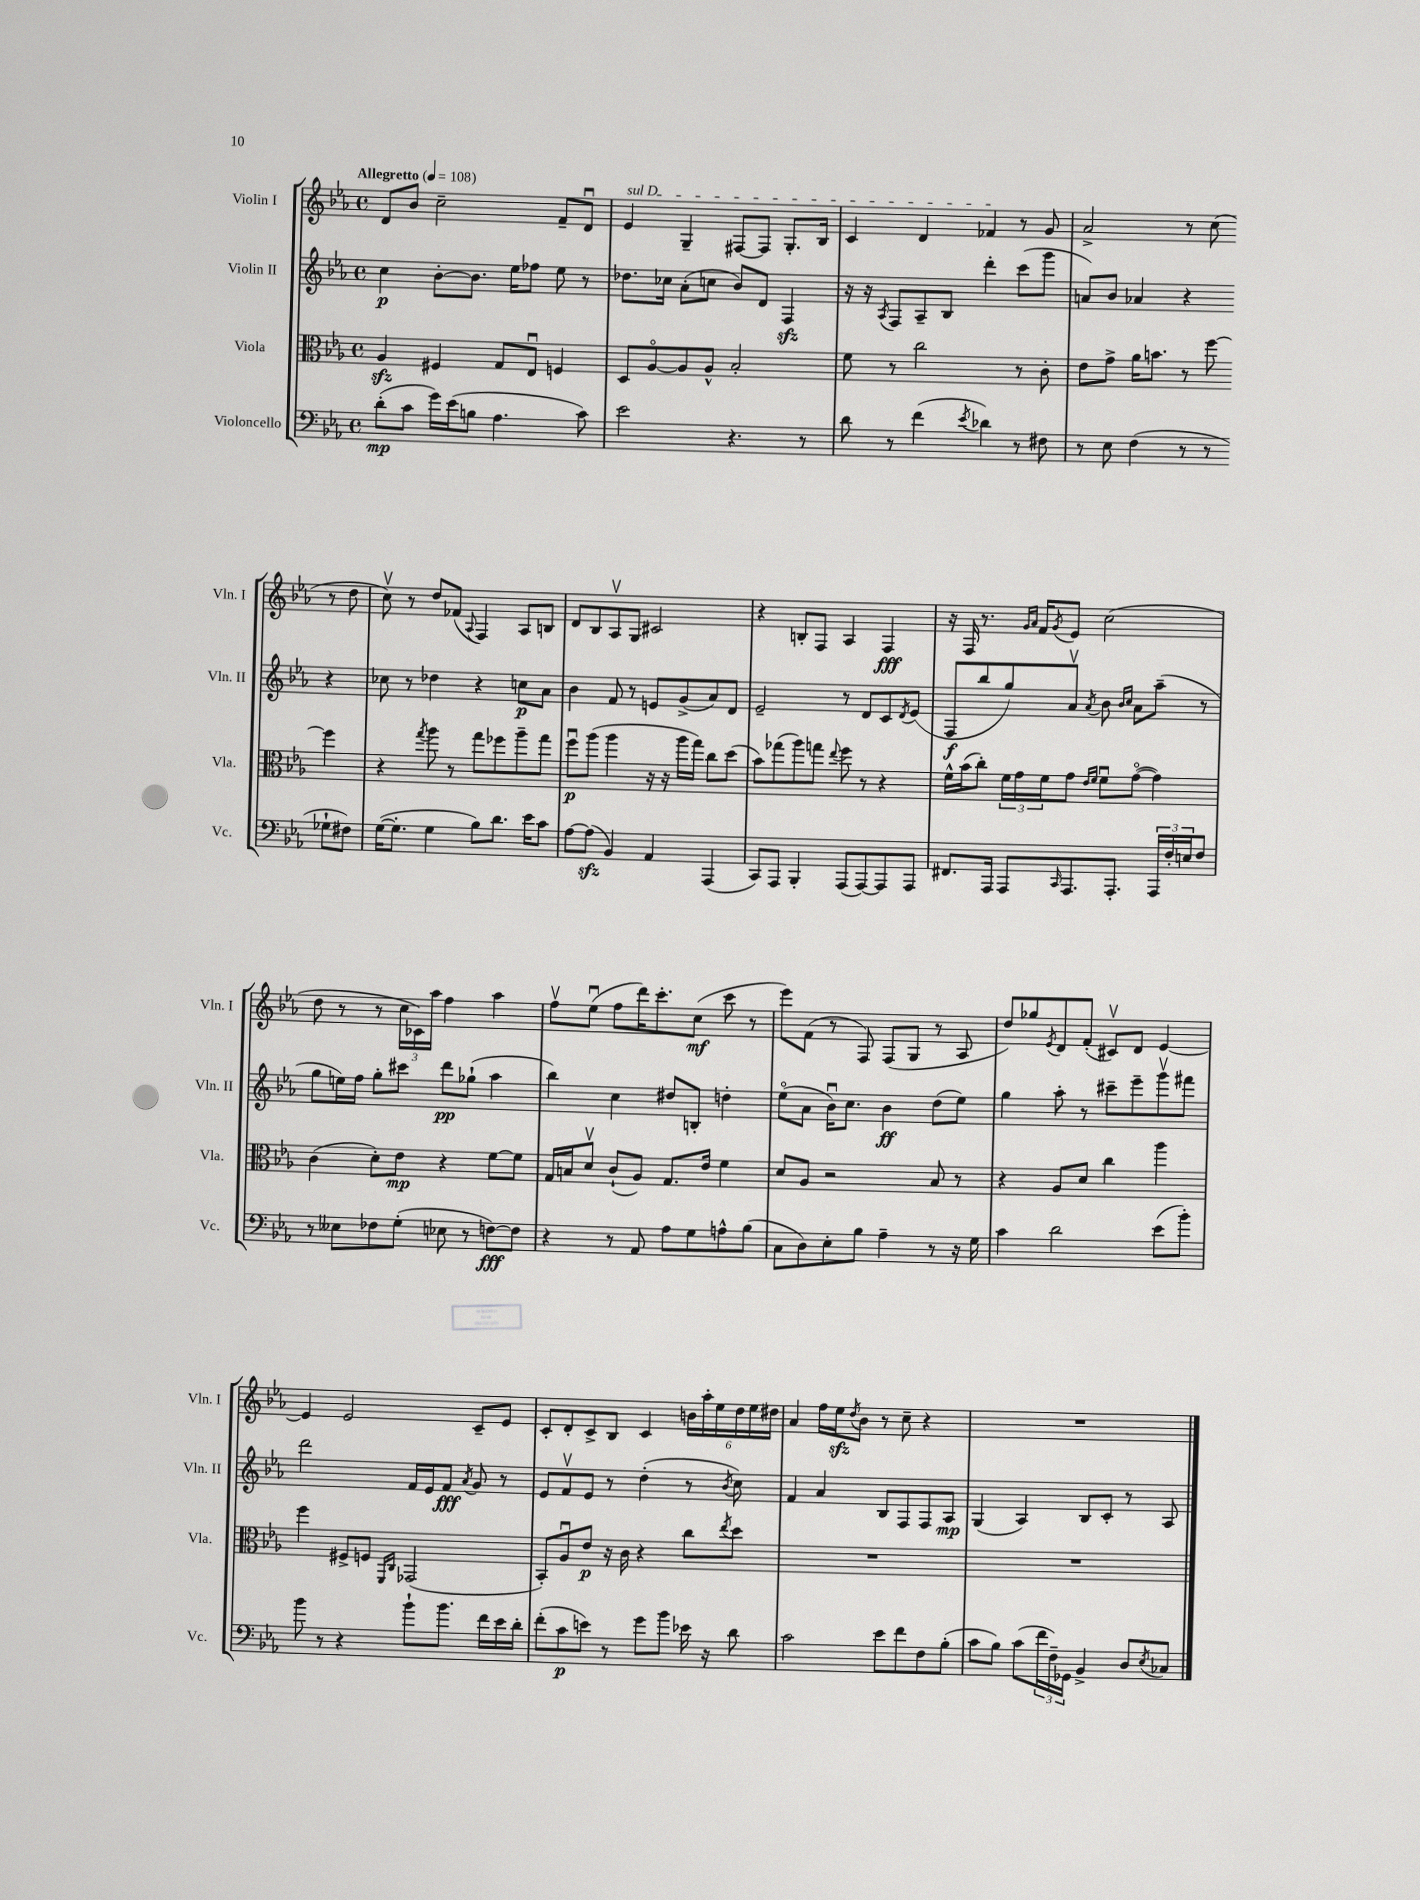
<<
\new StaffGroup <<
\new Staff = "s0" \with { instrumentName = "Violin I" shortInstrumentName = "Vln. I" } {
    \clef treble \key ees \major \defaultTimeSignature \time 4/4 \tempo "Allegretto" 4 = 108
    d'8 bes'8 c''2-- f'8-- d'8\downbow |
    \once \override TextSpanner.bound-details.left.text = \markup { \italic "sul D" } ees'4\startTextSpan g4-- fis8~ fis8 g8.-. bes16 |
    c'4 d'4 fes'4\stopTextSpan r8 g'8 |
    aes'2-> r8 c''8( r8 d''8 |
    c''8\upbow) r8 d''8 fes'8( \appoggiatura { aes8 } f4) aes8 b8 |
    d'8 bes8 aes8\upbow g8 cis'2 |
    r4 b8-. f8 aes4 f4\fff |
    r16 f16 r8. \grace { g'16 aes'16 } f'16 \acciaccatura { g'8 } ees'8 c''2( |
    d''8 r8 r8 \tuplet 3/2 { c''16 ces'16) aes''16 } f''4 aes''4 |
    f''8\upbow ees''8\downbow( f''8 d'''16) c'''8.-. c''8\mf( c'''8 r8 |
    ees'''8) f'8( r8 f8) f8( g8 r8 aes8 |
    d''8) ges''8 \acciaccatura { ees'8 } d'8 f'8-.( cis'8\upbow) d'8 ees'4~ |
    ees'4 ees'2 c'8-- ees'8 |
    c'8-. d'8-. c'8-> bes8 c'4 \tuplet 6/4 { b'16 aes''16-. ees''16 d''16 ees''16 dis''16 } |
    aes'4 f''16 ees''16\sfz \acciaccatura { d''8 } bes'8 r8 c''8-- r4 |
    R1 \bar "|." |
}
\new Staff = "s1" \with { instrumentName = "Violin II" shortInstrumentName = "Vln. II" } {
    \clef treble \key ees \major \defaultTimeSignature \time 4/4
    c''4\p bes'8~-. bes'8. ees''16 fes''8 ees''8 r8 |
    des''8. ces''16 aes'8-.( c''8 bes'8) d'8 f4\sfz |
    r16 r16 \acciaccatura { aes8 } f8 aes8-- bes8 d'''4-. c'''8( g'''8 |
    a'8) bes'8 aes'4 r4 r4 |
    ces''8 r8 des''4 r4 c''8\p aes'8 |
    bes'4 f'8 r8 e'8 g'8->( aes'8) d'8 |
    ees'2-- r8 d'8 c'8 \acciaccatura { d'8 } ees'8( |
    f8\f bes''8 g''8) aes'8\upbow \acciaccatura { aes'8 } bes'8 \grace { bes'16 c''16 } aes'8 aes''8--( r8 |
    g''8 e''16) f''16 g''8-. cis'''8 d'''8\pp ges''8-!( aes''4 |
    bes''4) c''4 dis''8 b8-. d''4-. |
    ees''8\flageolet( aes'8 bes'16\downbow) c''8. bes'4\ff d''8( ees''8) |
    g''4 aes''8-. r8 cis'''8-- ees'''8-- g'''8\upbow fis'''8 |
    d'''2 f'16 ees'16 f'8\fff \acciaccatura { aes'8 } g'8 r8 |
    ees'8 f'8\upbow ees'8 r8 d''4-.( r8 \acciaccatura { bes'8 } c''8) |
    f'4 aes'4 bes8 f8 f8 aes8\mp |
    g4( aes4) bes8 c'8-. r8 aes8 \bar "|." |
}
\new Staff = "s2" \with { instrumentName = "Viola" shortInstrumentName = "Vla." } {
    \clef alto \key ees \major \defaultTimeSignature \time 4/4
    aes4\sfz fis4 g8 ees8\downbow f4 |
    d8 aes8~\flageolet aes8 aes8-^ bes2-. |
    f'8 r8 c''2 r8 c'8-. |
    ees'8 g'8-> aes'16 b'8. r8 f''8~ f''4 |
    r4 \acciaccatura { g''8 } aes''8 r8 g''8 fes''8 aes''8-- g''8 |
    f''8\downbow\p aes''8( aes''4 r16 r16 aes''16 g''16) c''8 d''8( |
    bes'8) ges''8( aes''8) g''8 \appoggiatura { ees''8 } f''8 r8 r4 |
    f'16-^ bes'16( c''8-.) \tuplet 3/2 { f'16 g'16 f'16 } g'8 \grace { ees'16 f'16 } f'8\downbow g'8~\flageolet( g'4) |
    c'4( d'8-.) ees'8\mp r4 f'8~ f'8 |
    g16 b16 d'8\upbow c'8-!( aes8) g8. ees'16 f'4 |
    d'8 aes8 r2 bes8 r8 |
    r4 aes8 d'8 c''4 aes''4 |
    f''4 fis8-> f8 \grace { f,16 c16 } ges,2( |
    bes,8-.) aes8\downbow ees'8\p r16 c'16 r4 c''8 \acciaccatura { ees''8 } d''8 |
    R1 |
    R1 \bar "|." |
}
\new Staff = "s3" \with { instrumentName = "Violoncello" shortInstrumentName = "Vc." } {
    \clef bass \key ees \major \defaultTimeSignature \time 4/4
    d'8-.\mp( c'8 g'16) ees'16( b8 aes4. c'8) |
    ees'2 r4. r8 |
    d'8 r8 f'4( \acciaccatura { ees'8 } des'4) r8 fis8 |
    r8 ees8 f4( r8 r8 ges8-! fis8) |
    g16~( g8.-. g4 bes8) d'8. ees'16 c'8 |
    aes8~ aes8\sfz( bes,4) aes,4 aes,,4( |
    c,8) aes,,8 bes,,4-. aes,,8( aes,,8~) aes,,8 aes,,8 |
    fis,8. aes,,16 aes,,8 \grace { c,16 } aes,,8. aes,,8.-. \tuplet 3/2 { aes,,16 f16-. e16 } f8 |
    r8 eeses8 fes8 g8-.( ees8 r8 f8~\fff) f8 |
    r4 r8 aes,8 aes8 g8 a8-^ bes8( |
    c8 d8) ees8-. bes8 aes4-- r8 r16 g16 |
    c'4 d'2 ees'8( bes'8-.) |
    bes'8 r8 r4 bes'8-! bes'8. f'16 ees'16 d'16-. |
    f'8-.( c'8\p e'8) r8 g'8 bes'8 ees'16 r16 d'8 |
    c'2 ees'8 f'8 f8 bes8-.( |
    c'8 bes8) c'8( \tuplet 3/2 { f'16 f16--) ges,16 } bes,4-> d8 \acciaccatura { ees8 } ces8 \bar "|." |
}
>>
>>
\layout { \context { \Score \remove "Bar_number_engraver" } }
